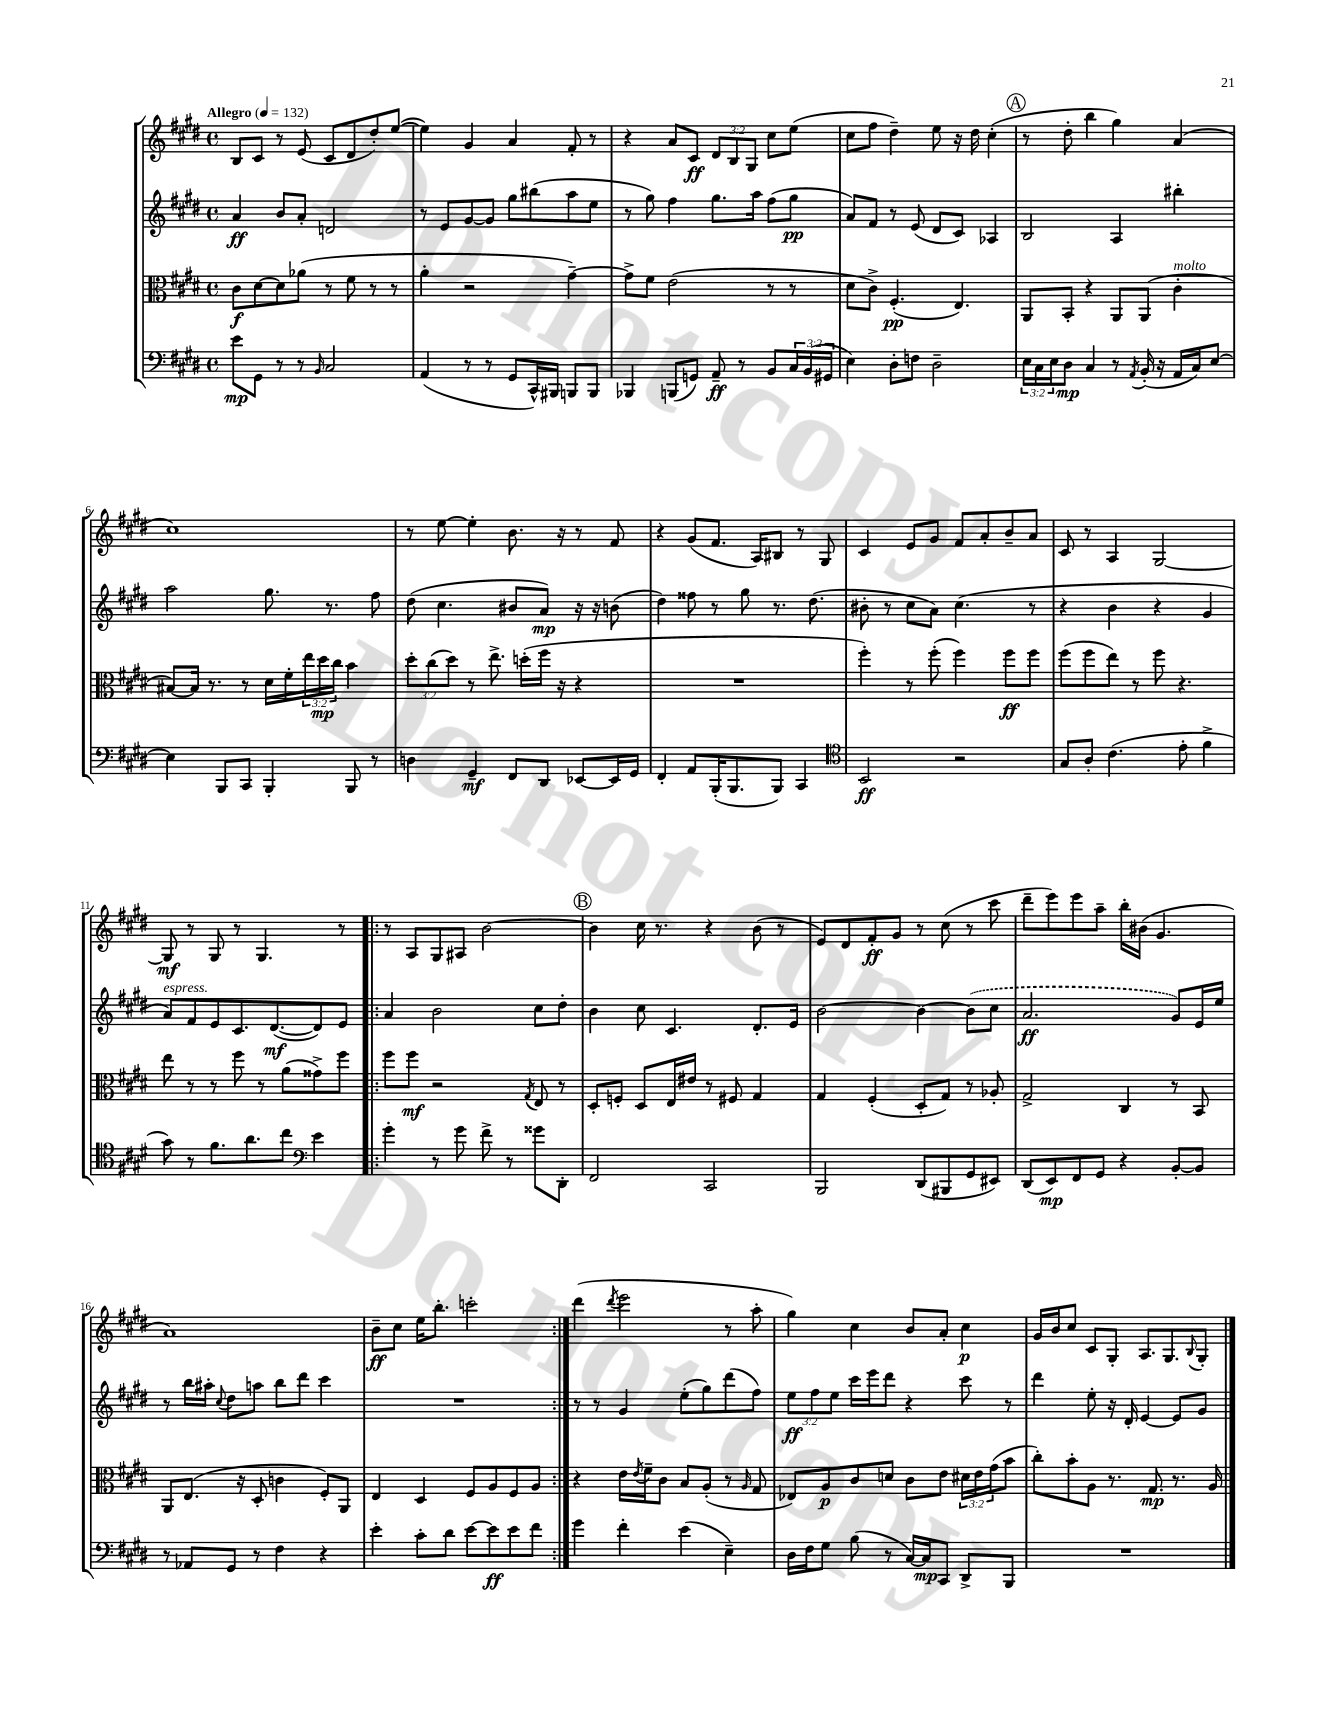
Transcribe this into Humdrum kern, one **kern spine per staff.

**kern	**kern	**kern	**kern
*staff4	*staff3	*staff2	*staff1
*clefF4	*clefC3	*clefG2	*clefG2
*k[f#c#g#d#]	*k[f#c#g#d#]	*k[f#c#g#d#]	*k[f#c#g#d#]
*M4/4	*M4/4	*M4/4	*M4/4
*met(c)	*met(c)	*met(c)	*met(c)
*MM132	*MM132	*MM132	*MM132
8e	8c#	4a	8B
8GG#	[8d#	.	8c#
8r	8d#]	8b	8r
8r	(8a-	8a'	(8e
16qqBB	.	.	.
2C#	8r	2d	8c#
.	8f#	.	8d#
.	8r	.	8dd#')
.	8r	.	([8ee
=	=	=	=
(4AA	4a'	8r	4ee])
.	.	8e	.
8r	2r	[8g#	4g#
8r	.	8g#]	.
8GG#	.	8gg#	4a
16CC#^^)	.	(8bb#	.
16BBB#	.	.	.
8BBB	[4g#~)	8aa	8f#'
8BBB	.	8ee	8r
=	=	=	=
4BBB-	8g#^]	8r	4r
.	8f#	8gg#)	.
(8BBB	(2e	4ff#	8a
8GG)	.	.	8c#
8AA~	.	8.gg#	12d#
.	.	.	12B
8r	.	.	.
.	.	.	12G#
.	.	16aa	.
8BB	8r	(8ff#	8cc#
24C#	8r	8gg#	(8ee
(24BB	.	.	.
24GG#	.	.	.
=	=	=	=
4E)	8d#	8a)	8cc#
.	8c#^)	8f#	8ff#
8D#'	(4.F#'	8r	4dd#~)
8F	.	(8e	.
2D#~	.	8d#	8ee
.	4.E)	8c#)	16r
.	.	.	16dd#
.	.	4A-	(4cc#'
=	=	=	=
24E	8AA	2B	8r
24C#	.	.	.
24E	.	.	.
8D#	8BB'	.	8dd#'
4C#	4r	.	4bb
8r	8AA	4A	4gg#)
8qAA	.	.	.
(16BB'	(8AA	.	.
16r	.	.	.
16AA	4c#'	4bb#'	(4a
16C#)	.	.	.
[8E	.	.	.
=	=	=	=
4E]	[8B#)	2aa	1cc#)
.	16B#]	.	.
.	8.r	.	.
8BBB	.	.	.
8CC#	8r	.	.
4BBB'	16d#	8.gg#	.
.	16f#'	.	.
.	24ee	.	.
.	24dd#	.	.
.	.	8.r	.
.	24cc#	.	.
8BBB	4b	.	.
8r	.	8ff#	.
=	=	=	=
4D	12dd#'	(8dd#	8r
.	(12cc#	.	.
.	.	4.cc#	[8ee
.	12dd#)	.	.
4GG#~	8r	.	4ee']
.	8.ee^	.	.
8FF#	.	8b#	8.b
.	(16dd'	.	.
8DD#	16ff#	8a)	.
.	16r	.	16r
[8EE-	4r	16r	8r
.	.	16r	.
16EE-]	.	(8b	8f#
16GG#	.	.	.
=	=	=	=
4FF#'	1r	4dd#)	4r
8AA	.	8ff##	(8g#
(16BBB'	.	8r	8.f#
8.BBB	.	.	.
.	.	8gg#	.
.	.	.	16A)
8BBB)	.	8.r	8B#
4CC#	.	.	8r
.	.	(8.dd#	.
.	.	.	8G#
=	=	=	=
*clefC4	*	*	*
2BB	4ff#')	8b#'	4c#
.	.	8r	.
.	8r	8cc#	8e
.	(8ff#'	8a)	8g#
2r	4ff#)	(4.cc#	8f#
.	.	.	8a'
.	8ff#	.	8b~
.	8ff#	8r	8a
=	=	=	=
8G#	(8ff#	4r	8c#
8A'	8ff#	.	8r
(4.c#	8ee)	4b	4A
.	8r	.	.
.	8ff#	4r	[2G#
8e'	4.r	.	.
4f#^	.	4g#	.
=	=	=	=
8g#)	8ee	8a)	8G#]
8r	8r	8f#	8r
8.f#	8r	8e	8G#
.	8ff#	8.c#	8r
8.a	.	.	.
.	8r	.	4.G#
.	.	([8.d#	.
8cc#	(8a	.	.
*clefF4	*	*	*
4e	8g##^)	8d#])	.
.	8ff#	8e	8r
=!|:	=!|:	=!|:	=!|:
4g#'	8ff#	4a	8r
.	8ff#	.	8A
8r	2r	2b	8G#
8g#	.	.	8A#
8f#^	.	.	[2b
8r	.	.	.
.	8qG#	.	.
8g##	8E	8cc#	.
8DD#'	8r	8dd#'	.
=	=	=	=
2FF#	8D#'	4b	4b]
.	8F'	.	.
.	8D#	8cc#	16cc#
.	.	.	8.r
.	16E	4.c#	.
.	16e#	.	.
2CC#	8r	.	4r
.	8F#	.	.
.	4G#	8.d#'	(8b
.	.	.	8r
.	.	16e	.
=	=	=	=
2BBB	4G#	[2b	8e)
.	.	.	8d#
.	(4F#'	.	8f#'
.	.	.	8g#
(8DD#	8D#'	4b_	8r
8BBB#	8G#)	.	(8cc#
8GG#	8r	(8b]	8r
8EE#)	8A-'	8cc#	8ccc#
=	=	=	=
(8DD#	2G#^	2.a	8ddd#~
8EE)	.	.	8eee)
8FF#	.	.	8eee
8GG#	.	.	8aa~
4r	4C#	.	16bb'
.	.	.	(16b#
.	.	.	4.g#
[8BB'	8r	8g#)	.
8BB]	8BB	16e	.
.	.	16ee	.
=	=	=	=
8r	8AA	8r	1a)
8AA-	(8.E	16bb	.
.	.	16aa#'	.
.	.	8qqcc#	.
8GG#	.	8dd#	.
.	16r	.	.
8r	8D#'	8aa	.
4F#	4c	8bb	.
.	.	8ddd#	.
4r	8F#')	4ccc#	.
.	8AA	.	.
=	=	=	=
4e'	4E	1r	8b~
.	.	.	8cc#
8c#'	4D#	.	16ee
.	.	.	8.bb'
8d#	.	.	.
[8e	8F#	.	2ccc'
8e]	8A	.	.
8e	8F#	.	.
8f#	8A	.	.
=:|!	=:|!	=:|!	=:|!
4g#	4r	8r	(4ddd#
.	.	8r	.
.	.	.	8qddd#
4f#'	16e	4g#	2eee
.	8qe	.	.
.	16f#~	.	.
.	8c#	.	.
(4e	8B	(8ee'	.
.	(8A'	8gg#)	.
4E~)	8r	(8ddd#	8r
.	16qqA	.	.
.	8G#	8ff#)	8aa'
=	=	=	=
16D#	8E-)	12ee	4gg#)
16F#	.	.	.
.	.	12ff#	.
8G#	8A	.	.
.	.	12ee	.
(8B	8c#	16ccc#	4cc#
.	.	16eee	.
8r	8d	8ddd#	.
[16C#)	8c#	4r	8b
16C#]	.	.	.
8CC#	8e	.	8a'
8DD#^	24d#	8ccc#	4cc#
.	24e	.	.
.	(24g#	.	.
8BBB	8b	8r	.
=	=	=	=
1r	8cc#')	4ddd#	16g#
.	.	.	16b
.	8b'	.	8cc#
.	8A	8ee'	8c#
.	8.r	16r	8G#'
.	.	16d#'	.
.	.	[4e	8.A
.	8.G#	.	.
.	.	.	8.G#
.	8.r	8e]	.
.	.	.	8qqB
.	.	8g#	8G#'
.	16A	.	.
==	==	==	==
*-	*-	*-	*-
